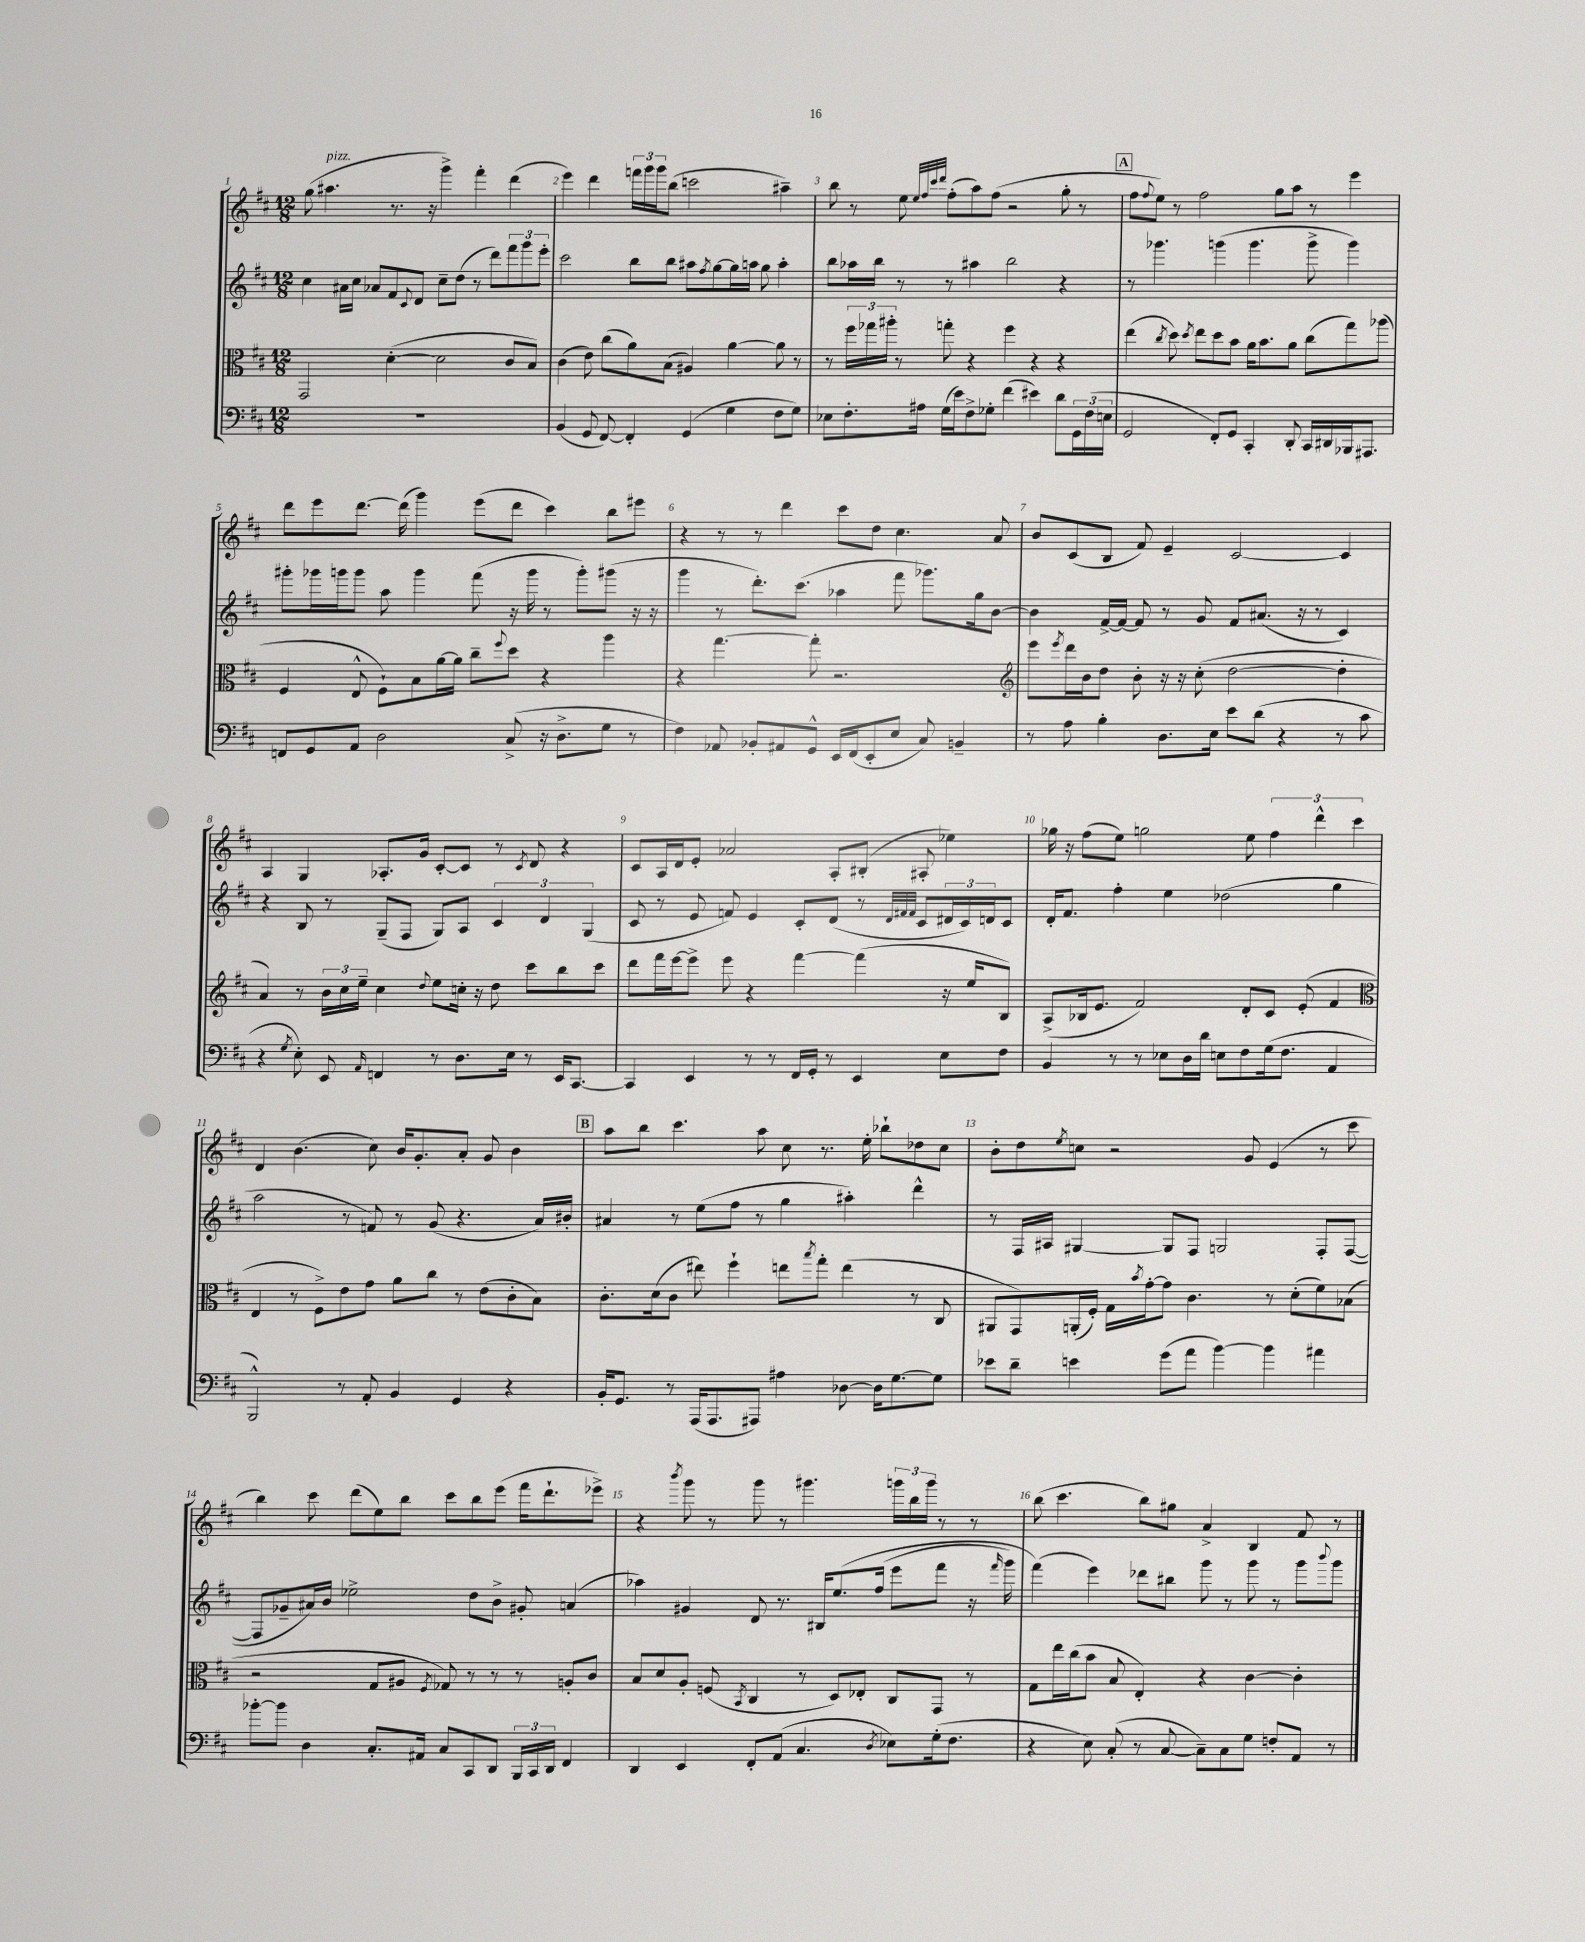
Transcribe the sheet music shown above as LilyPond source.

<<
\new StaffGroup <<
\new Staff = "s0" {
    \clef treble \key d \major \numericTimeSignature \time 12/8
    g''8( ais''4.^\markup { \italic "pizz." } r8. r16 g'''4->) fis'''4-. d'''4( |
    e'''4) d'''4 \tuplet 3/2 { f'''16 g'''16 g'''16 } b''8( c'''2 ais''4--) |
    b''8 r8 e''8 \grace { e''32 fis''32 cis'''32 d'''32 } fis''8-.( a''8) fis''8( r2 g''8-. r8 |
    \mark \markup { \box "A" } fis''8 \appoggiatura { fis''8 } e''8) r8 fis''2 g''8 a''8 r8 e'''4 |
    d'''8 e'''8 d'''8.~ d'''16( g'''4) e'''8( d'''8 cis'''4) b''8 eis'''8 |
    r4 r8 r8 d'''4 cis'''8 d''8 cis''4. a'8 |
    b'8 cis'8( b8 fis'8) e'4-- cis'2~ cis'4 |
    a4 g4 aes8.-. g'16 cis'8~-. cis'8 r8 \acciaccatura { cis'8 } d'8 r4 |
    cis'8 a16 d'16 e'8-. aes'2 a8-. bis8-.( ais8-. ees''4) |
    ges''16 r16 fis''8( e''8) g''2 e''8 \tuplet 3/2 { fis''4 d'''4-^ cis'''4 } |
    d'4 b'4.( cis''8) b'16 g'8.-. a'8-. g'8 b'4 |
    \mark \markup { \box "B" } a''8 b''8 cis'''4. a''8 cis''8 r8. e''16-. bes''8-! des''8 cis''8 |
    b'8-. d''8 \acciaccatura { e''8 } c''8 r2 g'8 e'4( r8 cis'''8 |
    b''4) cis'''8 d'''8( e''8) b''8 cis'''8 b''8 e'''8( fis'''16 d'''8.-! ees'''8->) |
    r4 \acciaccatura { b'''8 } g'''8 r8 g'''8 r8 gis'''4. \tuplet 3/2 { g'''16 b''16 g'''16 } r8 r8 |
    b''8( cis'''4. b''8) gis''8 a'4-> b4 fis'8 r8 \bar "|." |
}
\new Staff = "s1" {
    \clef treble \key d \major \numericTimeSignature \time 12/8
    cis''4 ais'16 cis''16 aes'8 fis'8 \appoggiatura { cis'8 } d'8 cis''8-- d''8( r8 d'''8) \tuplet 3/2 { fis'''8 g'''8 e'''8-. } |
    cis'''2 b''8 b''8 ais''8 \acciaccatura { fis''8 } g''8~ g''16 a''16 g''8 a''4-. |
    b''8 aes''16 b''16 r8 r8 ais''4 b''2 r4 |
    \mark \markup { \box "A" } r8 ges'''4. g'''4( g'''4. g'''8-> g'''4) |
    gis'''8-. ges'''16 g'''16 g'''8 a''8 g'''4 fis'''8( r16 g'''16 r8 g'''8-.) gis'''8( r16 r16 |
    g'''4 r8 d'''8.-.) cis'''8.( aes''4 fis'''8 ges'''8.) g''16 b'8~ |
    b'4 fis'16~-> fis'16~ fis'8 r8 g'8 fis'8 ais'8.( r16 r8 cis'4) |
    r4 b8 r8 g8--( fis8 g8) a8 \tuplet 3/2 { cis'4 d'4 g4( } |
    cis'8 r8 e'8 f'8) e'4 cis'8-. d'8( r8 \grace { d'32 fis'32 fis'32 } cis'8 \tuplet 3/2 { dis'16 cis'16) d'16 } cis'8 |
    d'16-. fis'8. fis''4-. e''4 des''2( g''4 |
    a''2 r8 f'8) r8 g'8( r4. a'16) bis'16-. |
    \mark \markup { \box "B" } ais'4 r8 e''8( fis''8 r8 g''4 ais''4-.) d'''4-^ |
    r8 fis16 ais16 gis4~ gis8 fis8 g2 fis8-. fis8~( |
    fis8 ges'8-- ais'16) b'16 ees''2-> d''8 b'8-> gis'8-. a'4( |
    aes''4) gis'4 d'8 r8. bis16 e''8.\( fis''16( e'''8 fis'''8 r16 \grace { fis'''16 } g'''16) |
    fis'''4(\) e'''4) des'''8 bis''8 g'''8 r8 g'''8 r8 g'''8 \appoggiatura { b'''8 } g'''8 \bar "|." |
}
\new Staff = "s2" {
    \clef alto \key d \major \numericTimeSignature \time 12/8
    g,2 d'4~-.( d'2 cis'8 b8) |
    cis'4( e'8) cis''8( a'8) b8( ais4) a'4~ a'8 r8 |
    r8 \tuplet 3/2 { fis''16 ges''16 ais''16-. } r8 g''8-. r4 fis''4 r4 r4 |
    \mark \markup { \box "A" } e''4( \acciaccatura { cis''8 } d''8) \acciaccatura { d''8 } e''8 d''8 b'8 a'16 b'8. a'8 cis''8( g''8) aes''8( |
    fis4 e8-^ fis8-!) b8 a'16~ a'16 cis''8-- \appoggiatura { fis''8 } d''8 r4 a''4 |
    r4 g''4.~ g''8-. r2. |
    \clef treble e'''8 \acciaccatura { e'''8 } d'''16 b'16 d''8 b'8-. r16 r16 cis''8-.( d''2~ d''4-. |
    a'4) r8 \tuplet 3/2 { b'16 cis''16 e''16-- } cis''4 \appoggiatura { d''8 } e''8 c''16-. r16 d''8 cis'''8 b''8 cis'''8 |
    d'''8 fis'''16 e'''16~ e'''8-> e'''8 r4 fis'''4~ fis'''4( r16 e''16 b8) |
    a8->( bes16 e'8. fis'2) d'8-. cis'8 e'8-.( fis'4 |
    \clef alto e4 r8 fis8->) e'8 g'8 a'8 cis''8 r8 e'8( cis'8-. b8) |
    \mark \markup { \box "B" } cis'8.-. d'16( cis'8 eis''8) fis''4-! e''8 \acciaccatura { b''8 } g''8-. e''4( r8 cis8 |
    ais,8 g,8) a,16-.( fis16-.) g16 \acciaccatura { b'8 } g'16~-. g'8 cis'4. r8 d'8-.( fis'8) bes8( |
    r2 g8 ais8 \acciaccatura { fis8 } ges8) r8 r8 r8 a8-. cis'8 |
    b8 d'8 a8-. f8( \acciaccatura { b,8 } cis4 r8 d8) ees8-. cis8 g,8 r8 |
    g8 e''16 cis''16( b'8 b8 e4-.) r4 cis'4~ cis'4-. \bar "|." |
}
\new Staff = "s3" {
    \clef bass \key d \major \numericTimeSignature \time 12/8
    R1. |
    b,4( g,8 fis,8~) fis,4-. g,4( g4 fis8 g8) |
    ees8 fis8.-. ais16 g16( e'16) fis8-> ges8-. fis'4( eis'4) d'8 \tuplet 3/2 { g,16 fis16( e16 } |
    \mark \markup { \box "A" } g,2 fis,8-.) g,8 cis,4-. d,8-. cis,16 dis,16 bes,,16 ais,,8. |
    f,8 g,8 a,8 d2 cis8->( r16 d8.-> g8 r8 |
    fis4) aes,8 bes,8-. ais,8 g,8-^ e,16 fis,16( e,8-. e8 cis8) b,4-- |
    r8 a8 b4-. d8. e16 e'8 d'8( r4 r8 cis'8 |
    r4 \acciaccatura { g8 } e8-.) e,8 \grace { a,16 } f,4 r8 d8. e16 r8 e,16 cis,8.~ |
    cis,4 e,4 r8 r8 fis,16 g,16-. r8 e,4 e8 fis8 |
    b,4 r8 r8 ees8 d16 d'16 e8 fis8 g16( fis8. a,4 |
    b,,2-^) r8 a,8-. b,4 g,4 r4 |
    \mark \markup { \box "B" } b,16-. g,8. r8 a,,16( a,,8. ais,,8) ais4 des8~ des16 g8.~ g8 |
    ees'8 d'8-- e'4 g'8( a'8 b'4~) b'4 ais'4 |
    bes'8~-. bes'8 d4 cis8.-. ais,16 cis8 cis,8 d,8 \tuplet 3/2 { b,,16 cis,16 d,16 } fis,4 |
    d,4 e,4 fis,8-. a,8( cis4. \acciaccatura { d8 } ees8) g16-.( fis8. |
    r4 e8) cis8-.( r8 cis8~ cis8--) cis8 g8 f8-. a,8 r8 \bar "|." |
}
>>
>>
\layout { \context { \Score \override BarNumber.break-visibility = ##(#f #t #t) barNumberVisibility = #all-bar-numbers-visible } }
